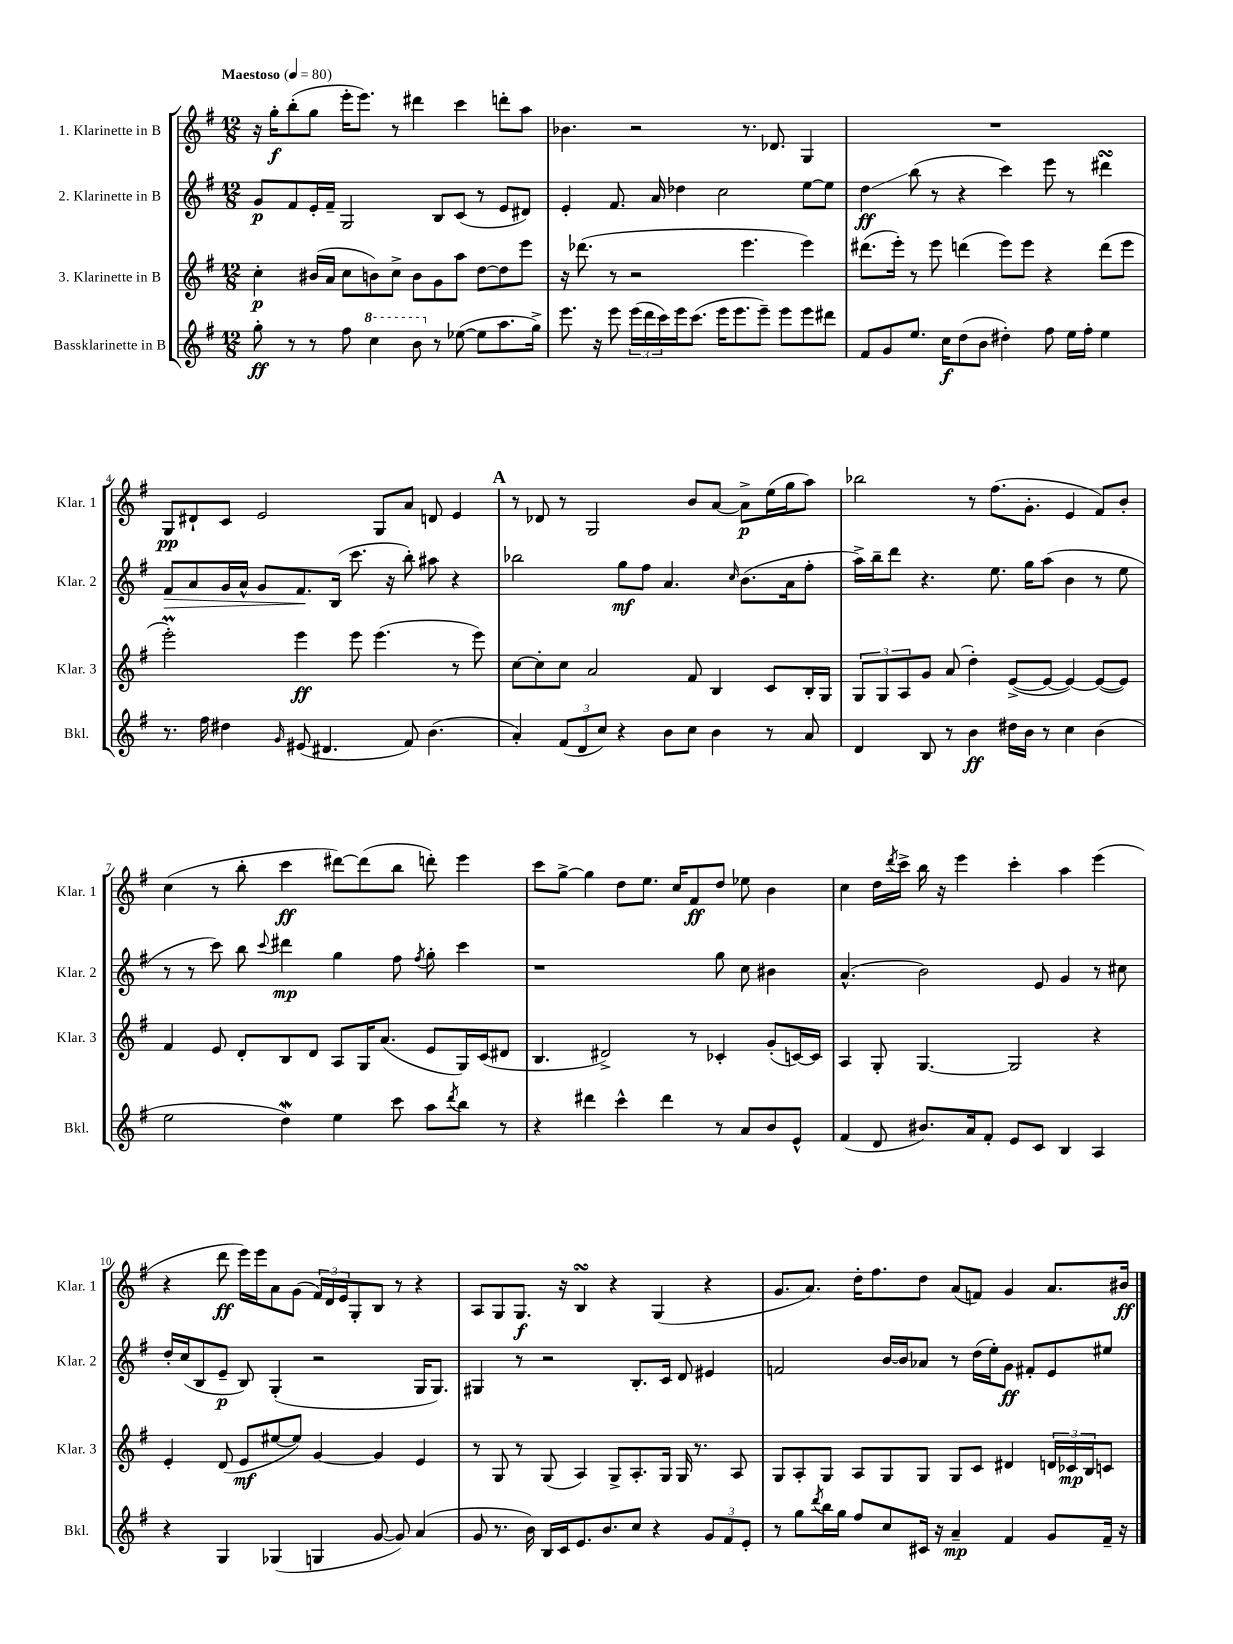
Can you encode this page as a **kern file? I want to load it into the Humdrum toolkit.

**kern	**kern	**kern	**kern
*staff4	*staff3	*staff2	*staff1
*clefG2	*clefG2	*clefG2	*clefG2
*k[f#]	*k[f#]	*k[f#]	*k[f#]
*M12/8	*M12/8	*M12/8	*M12/8
*MM80	*MM80	*MM80	*MM80
8gg'	4cc'	8g	16r
.	.	.	16gg'
8r	.	8f#	(8bb'
8r	(16b#	16e'	8gg
.	16a	16f#~	.
8ff#	8cc	2G	16eee'
.	.	.	8.eee)
4ccc	8b)	.	.
.	8cc^	.	8r
8bb	8b	.	4ddd#
8r	8g	8B	.
([8ee-	8aa	(8c	4ccc
8ee-]	[8dd	8r	.
8.aa	8dd]	8e	8ddd'
.	8eee	8d#)	8aa
16gg^)	.	.	.
=	=	=	=
8.eee	16r	4e'	4.b-
.	(8.ddd-	.	.
16r	.	.	.
8eee	8r	8.f#	.
(24eee	2r	.	2r
24ddd	.	.	.
.	.	16a	.
24ccc)	.	.	.
16eee	.	4dd-	.
(8.ccc	.	.	.
16eee	.	2cc	.
8.eee	.	.	.
.	4.eee	.	8.r
8eee~)	.	.	.
.	.	.	8.d-
8eee	.	.	.
8eee	4eee)	[8ee	4G
8ddd#	.	8ee]	.
=	=	=	=
8f#	(8.ddd#	4dd	1.r
8g	.	.	.
.	16eee')	.	.
8.ee	8r	(8bb	.
.	8eee	8r	.
16cc	.	.	.
(8dd	(4ddd	4r	.
8b	.	.	.
4dd#')	8eee)	4ccc)	.
.	8eee	.	.
8ff#	4r	8eee	.
16ee	.	8r	.
16ff#'	.	.	.
4ee	(8ddd	4ddd#	.
.	8eee	.	.
=	=	=	=
8.r	2eee')	8f#	8G
.	.	8a	8d#`
16ff#	.	.	.
4dd#	.	16g	8c
.	.	16a^^	.
.	.	8g	2e
16qqg	.	.	.
(8e#	4eee	8.f#	.
4.d#	.	.	.
.	.	(16B	.
.	8eee	8.ccc	.
.	(4.eee	.	8G
.	.	16r	.
8f#)	.	8bb')	8a
(4.b	.	8aa#	8d
.	8r	4r	4e
.	8eee)	.	.
=	=	=	=
4a')	[8cc	2bb-	8r
.	8cc']	.	8d-
(12f#	8cc	.	8r
12d	.	.	.
.	2a	.	2G
12cc)	.	.	.
4r	.	8gg	.
.	.	8ff#	.
8b	.	4.a	.
8cc	8f#	.	8b
4b	4B	.	[8a
.	.	16qqcc	.
.	.	(8.b	8a^]
8r	8c	.	(16ee
.	.	16a	16gg
8a	16B'	8ff#'	8aa)
.	16G	.	.
=	=	=	=
4d	12G	16aa^)	2bb-
.	.	16bb~	.
.	12G	.	.
.	.	8ddd	.
.	12A	.	.
8B	8g	4.r	.
8r	(8a	.	.
4b	4dd')	.	8r
.	.	8.ee	(8.ff#
16dd#	([8e^	.	.
16b	.	16gg	8.g'
8r	8e_	(8aa	.
4cc	4e_)	4b	4e
(4b	(8e_	8r	8f#)
.	8e])	8ee	8b'
=	=	=	=
2ee	4f#	8r	(4cc
.	.	8r	.
.	8e	8ccc)	8r
.	8d'	8bb	8bb'
.	.	8qqccc	.
4dd)	8B	4ddd#	4ccc
.	8d	.	.
4ee	8A	4gg	[8ddd#)
.	16G	.	(8ddd#]
.	(8.a	.	.
8ccc	.	8ff#	8bb
.	.	8qff#	.
8aa	8e	8gg'	8ddd')
8qddd	.	.	.
8bb	16G)	4ccc	4eee
.	(16c	.	.
8r	8d#	.	.
=	=	=	=
4r	4.B	1r	8ccc
.	.	.	[8gg^
4ddd#	.	.	4gg]
.	2d#^)	.	.
4ccc^^	.	.	8dd
.	.	.	8.ee
4ddd#	.	.	.
.	.	.	16cc
.	8r	.	8f#
8r	4c-'	8gg	8dd
8a	.	8cc	8ee-
8b	(8g'	4b#	4b
8e^^	[16c)	.	.
.	16c]	.	.
=	=	=	=
(4f#	4A	(4.a^^	4cc
8d	8G'	.	16dd
.	.	.	8qddd
.	.	.	16ccc^
8.b#)	[4.G	2b)	16bb
.	.	.	16r
.	.	.	4eee
16a	.	.	.
8f#'	.	.	.
8e	2G]	.	4ccc'
8c	.	8e	.
4B	.	4g	4aa
4A	4r	8r	(4eee
.	.	8cc#	.
=	=	=	=
4r	4e'	16dd'	4r
.	.	(16cc	.
.	.	8B	.
4G	(8d	8e~	8ddd
.	8e	8B)	16eee)
.	.	.	16eee
(4G-	[8ee#	(4G'	8a
.	8ee#])	.	(8g
4G	[4g	2r	24f#)
.	.	.	24d
.	.	.	24e
.	.	.	8G'
[8g	4g]	.	8B
8g])	.	.	8r
(4a	4e	16G	4r
.	.	8.G)	.
=	=	=	=
8g	8r	4G#	8A
8.r	8G	.	8G
.	8r	8r	8.G
16b)	.	.	.
16B	(8G	2r	.
16c	.	.	16r
8.e	4A)	.	4B
8.b	.	.	.
.	8G^	.	4r
8cc	8.A'	8.B'	.
4r	.	.	(4G
.	16G	16c	.
.	16G	8d	.
.	8.r	.	.
12g	.	4e#	4r
12f#	.	.	.
.	8A	.	.
12e'	.	.	.
=	=	=	=
8r	8G	2f	8.g
8gg	8A'	.	.
.	.	.	8.a)
8qddd	.	.	.
16bb	8G	.	.
16gg	.	.	.
8ff#	8A	.	16dd'
.	.	.	8.ff#
8cc	8G	[16b	.
.	.	16b]	.
16c#	8G	8a-	8dd
16r	.	.	.
4a~	8G	8r	(8a
.	8c	(16dd	8f)
.	.	16ee')	.
4f#	4d#	8g	4g
.	.	8f#'	.
8g	24d	8e	8.a
.	24c-	.	.
.	24B	.	.
16f#~	8c	8ee#	.
16r	.	.	16b#
==	==	==	==
*-	*-	*-	*-
